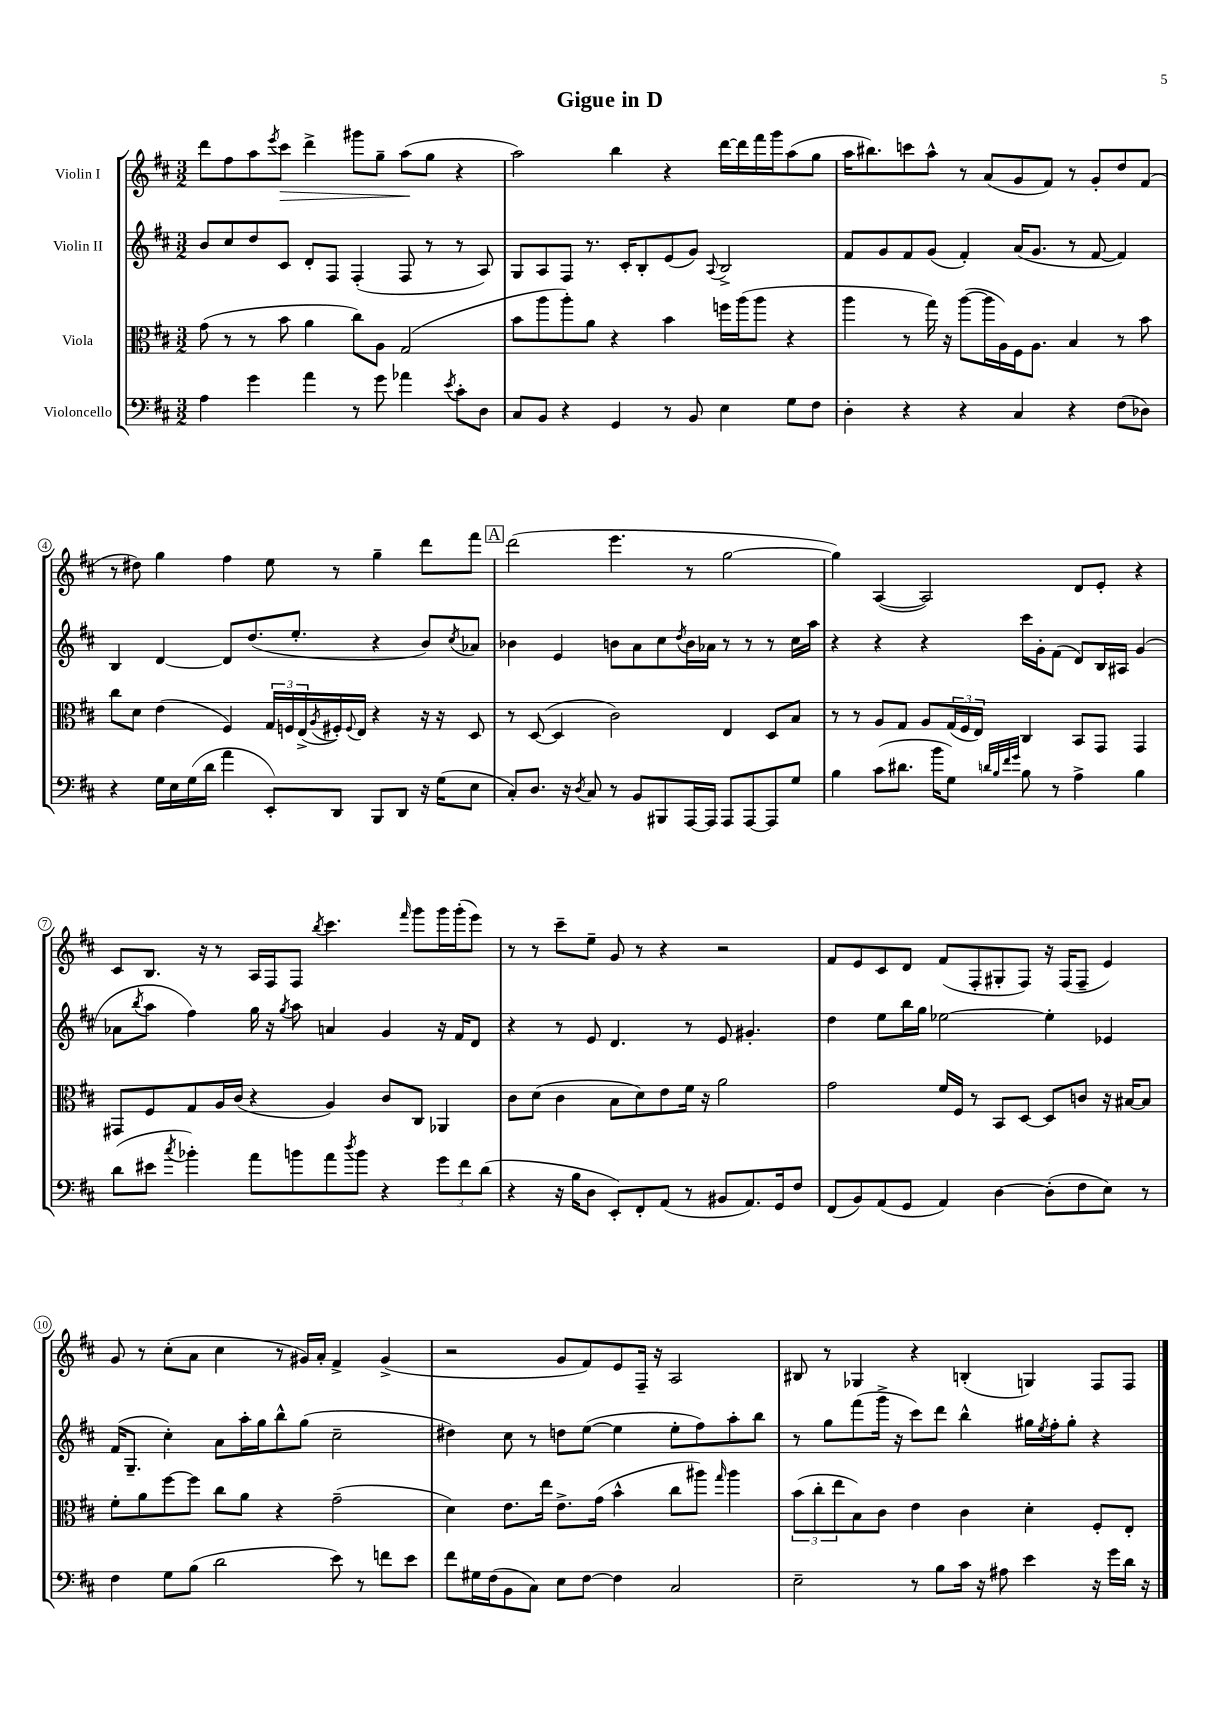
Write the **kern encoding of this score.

**kern	**kern	**kern	**kern
*staff4	*staff3	*staff2	*staff1
*clefF4	*clefC3	*clefG2	*clefG2
*k[f#c#]	*k[f#c#]	*k[f#c#]	*k[f#c#]
*M3/2	*M3/2	*M3/2	*M3/2
4A	(8g	8b	8ddd
.	8r	8cc#	8ff#
4g	8r	8dd	8aa
.	.	.	8qeee
.	8b	8c#	8ccc#
4a	4a	8d'	4ddd^
.	.	8F#	.
8r	8cc#)	(4F#'	8ggg#
8g	8A	.	8gg~
4a-	(2G	8F#	(8aa
.	.	8r	8gg
8qe	.	.	.
8c#'	.	8r	4r
8D	.	8A)	.
=	=	=	=
8C#	8b	8G	2aa)
8BB	8aa	8A	.
4r	8aa')	8F#	.
.	8a	8.r	.
4GG	4r	.	4bb
.	.	16c#'	.
.	.	8B'	.
8r	4b	(8e	4r
8BB	.	8g)	.
.	.	8qqA	.
4E	16ff	2B^	[16ddd
.	(16aa	.	16ddd]
.	8aa	.	16fff#
.	.	.	16ggg
8G	4r	.	(8aa
8F#	.	.	8gg
=	=	=	=
4D'	4aa	8f#	16aa
.	.	.	8.bb#)
.	.	8g	.
4r	8r	8f#	8ccc
.	16gg)	(8g	8aa^^
.	16r	.	.
4r	([8aa	4f#')	8r
.	16aa]	.	(8a
.	16A)	.	.
4C#	16F#	(16a	8g
.	8.A	8.g	.
.	.	.	8f#)
4r	4B	8r	8r
.	.	[8f#	8g'
(8F#	8r	4f#])	8dd
8D-)	8b	.	(8f#
=	=	=	=
4r	8cc#	4B	8r
.	8d	.	8dd#)
16G	(4e	[4d	4gg
16E	.	.	.
(16G	.	.	.
16d	.	.	.
4a	4F#)	8d]	4ff#
.	.	(8.dd	.
8EE')	24G	.	8ee
.	24F	.	.
.	.	8.ee'	.
.	(24E^	.	.
.	8qA	.	.
8DD	16F#')	.	8r
.	8qqF#	.	.
.	16E	.	.
8BBB	4r	4r	4gg~
8DD	.	.	.
16r	16r	8b)	8ddd
(16G	16r	.	.
.	.	8qcc#	.
8E	8D	8a-	8fff#
=	=	=	=
8C#')	8r	4b-	(2ddd
8.D	([8D	.	.
.	4D]	4e	.
16r	.	.	.
8qD	.	.	.
8C#	.	.	.
8r	2c#)	8b	4.eee
8BB	.	8a	.
8BBB#	.	8cc#	.
.	.	8qdd	.
[16AAA	.	16b	8r
16AAA]	.	16a-	.
8AAA	4E	8r	[2gg
[8AAA	.	8r	.
8AAA]	8D	8r	.
8G	8B	16cc#	.
.	.	16aa	.
=	=	=	=
4B	8r	4r	4gg])
.	8r	.	.
(8c#	8A	4r	([4A
8.d#	8G	.	.
.	8A	4r	2A])
16b	.	.	.
8G)	(24G	.	.
.	24F#	.	.
.	24E)	.	.
32qqd	.	.	.
32qqB	.	.	.
32qqf#	.	.	.
32qqg	.	.	.
8B	4C#	16ccc#	.
.	.	16g'	.
8r	.	(8f#	.
4A^	8BB	8d)	8d
.	8GG	16B	8e'
.	.	16A#	.
4B	4GG	(4g	4r
=	=	=	=
(8d	8GG#	8a-	8c#
.	.	8qbb	.
8e#	8F#	8aa	8.B
8qcc#	.	.	.
4b-')	8G	4ff#)	.
.	.	.	16r
.	16A	.	8r
.	(16c#	.	.
8a	4r	16gg	16A
.	.	16r	16F#
.	.	8qgg	.
8b	.	8aa	8F#
.	.	.	8qbb
8a	4A)	4a	4.ccc#
8qdd	.	.	.
8b	.	.	.
4r	8c#	4g	.
.	.	.	16qqfff#
.	8C#	.	8ggg
12g	4AA-	16r	16ggg
.	.	16f#	(16ggg'
12f#	.	.	.
.	.	8d	8eee)
(12d	.	.	.
=	=	=	=
4r	8c#	4r	8r
.	(8d	.	8r
16r	4c#	8r	8ccc#~
16B	.	.	.
8D	.	8e	8ee~
8EE')	8B	4.d	8g
8FF#'	8d)	.	8r
(8AA	8e	.	4r
8r	16f#	8r	.
.	16r	.	.
8BB#	2a	8e	2r
8.AA)	.	4.g#'	.
16GG	.	.	.
8F#	.	.	.
=	=	=	=
(8FF#	2g	4dd	8f#
8BB)	.	.	8e
(8AA	.	8ee	8c#
8GG	.	16bb	8d
.	.	16gg	.
4AA)	16f#	[2ee-	(8f#
.	16F#	.	.
.	8r	.	8F#'
[4D	8BB	.	8G#'
.	[8D	.	8F#)
(8D']	8D]	4ee-']	16r
.	.	.	(16F#
8F#	8c	.	8F#~
8E)	16r	4e-	4e)
.	[16B#	.	.
8r	8B#]	.	.
=	=	=	=
4F#	8f#'	(16f#	8g
.	.	8.G~	.
.	8a	.	8r
8G	[8ff#	4cc#')	(8cc#'
(8B	8ff#]	.	8a
2d	8cc#	8a	4cc#
.	8a	16aa'	.
.	.	16gg	.
.	4r	8bb^^	8r
.	.	(8gg	16g#)
.	.	.	16a'
8e)	(2g~	2cc#~	4f#^
8r	.	.	.
8f	.	.	(4g#^
8e	.	.	.
=	=	=	=
8f#	4d)	4dd#)	2r
16G#	.	.	.
(16F#	.	.	.
8BB	8.e	8cc#	.
8C#)	.	8r	.
.	16ee	.	.
8E	8.e^	8dd	8g
[8F#	.	([8ee	8f#)
.	(16g	.	.
4F#]	4b^^	4ee]	8e
.	.	.	16F#~
.	.	.	16r
2C#	8cc#	8ee'	2A
.	8aa#)	8ff#)	.
.	16qqgg	.	.
.	4aa#	8aa'	.
.	.	8bb	.
=	=	=	=
2E~	(12b	8r	8B#
.	12cc#'	.	.
.	.	8gg	8r
.	12ee	.	.
.	8B)	(8fff#	4G-
.	8c#	16ggg^	.
.	.	16r	.
8r	4e	8ccc#)	4r
8B	.	8ddd	.
16c#	4c#	4bb^^	(4B'
16r	.	.	.
8A#	.	.	.
4e	4d'	16gg#	4G)
.	.	8qee	.
.	.	16ff#'	.
.	.	8gg#'	.
16r	8F#'	4r	8F#
16g	.	.	.
16d	8E'	.	8F#
16r	.	.	.
==	==	==	==
*-	*-	*-	*-
